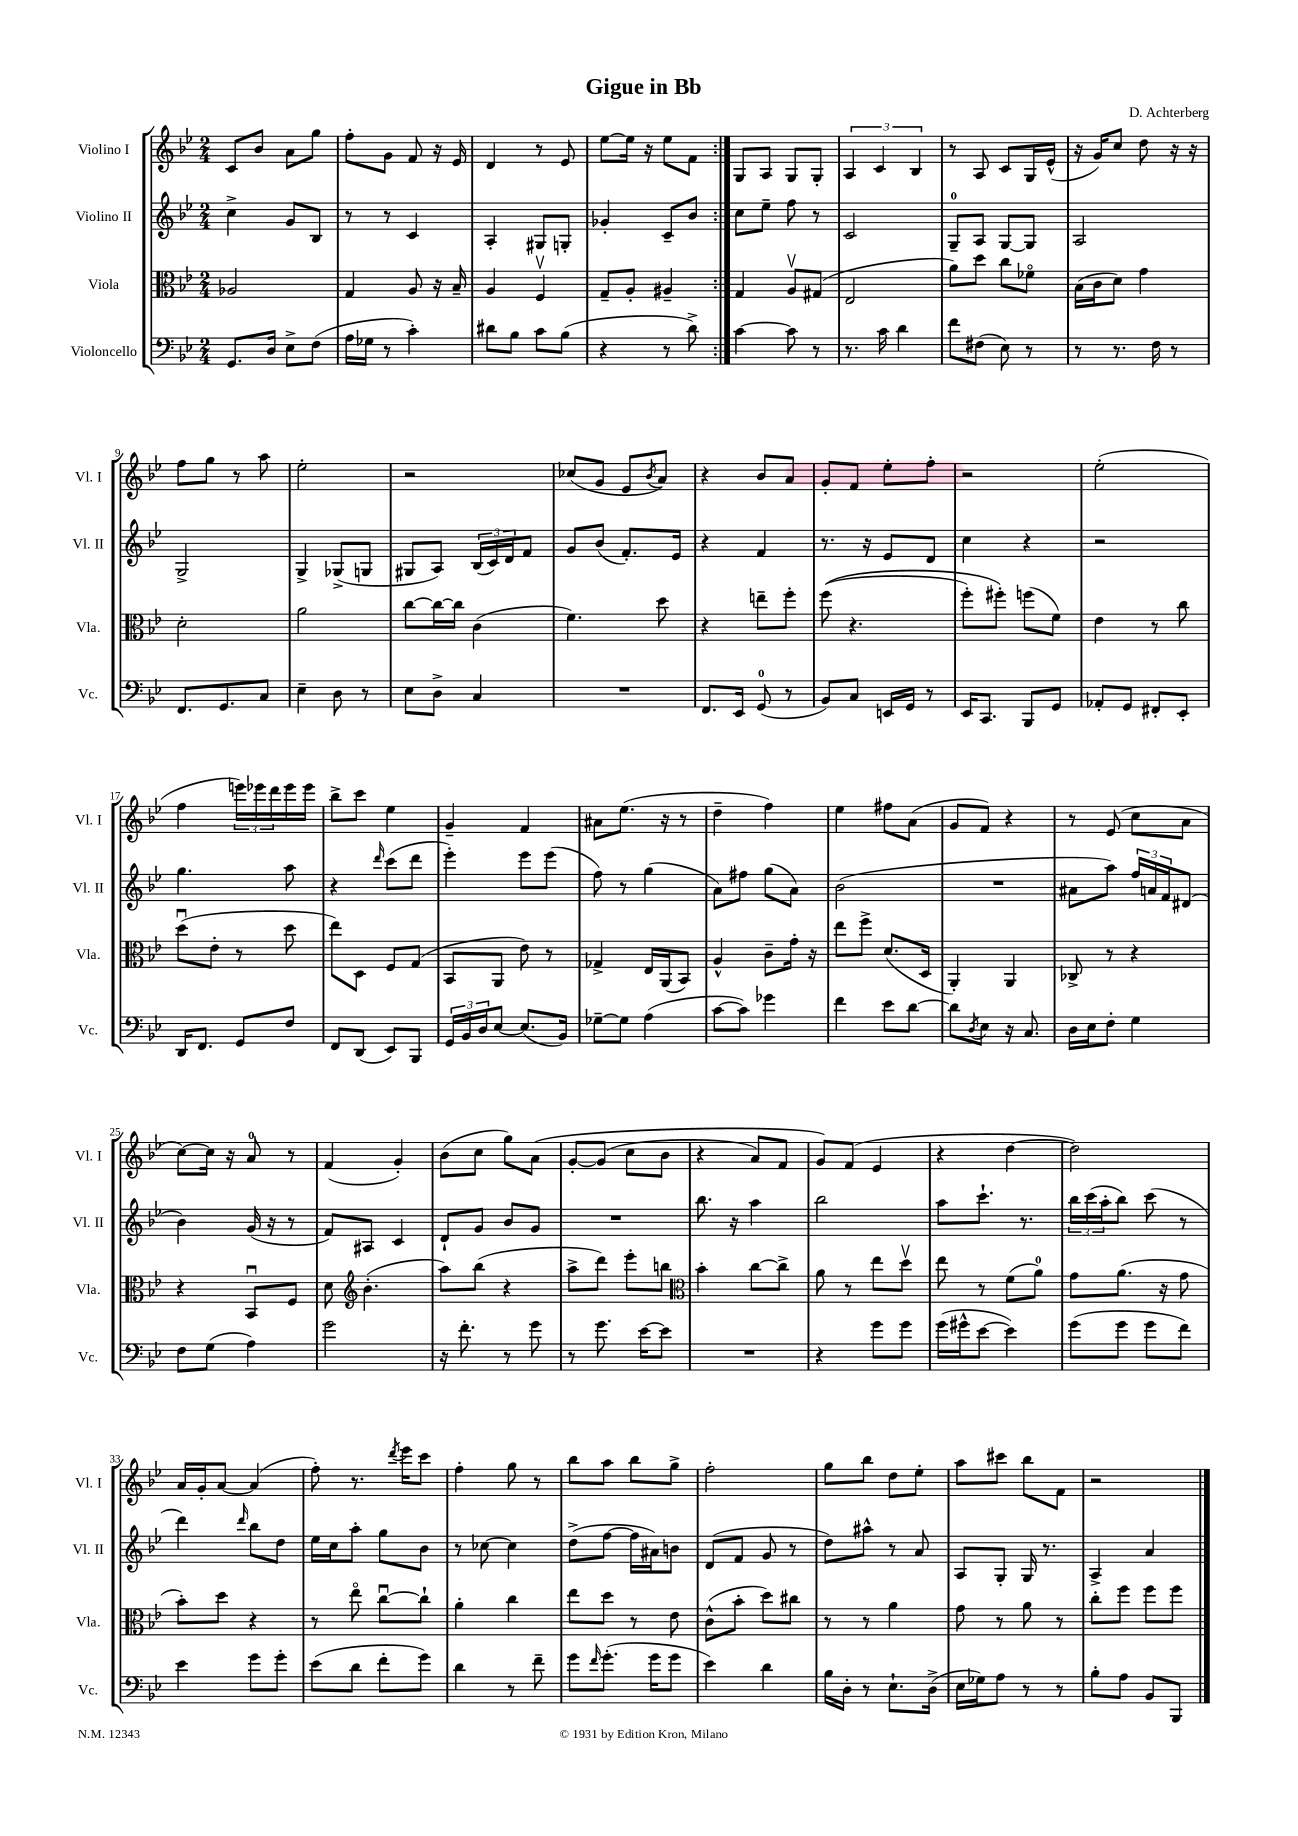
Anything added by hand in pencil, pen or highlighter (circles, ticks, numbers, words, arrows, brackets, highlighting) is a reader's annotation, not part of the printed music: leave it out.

**kern	**kern	**kern	**kern
*part4	*part3	*part2	*part1
*staff4	*staff3	*staff2	*staff1
*I"Violoncello	*I"Viola	*I"Violino II	*I"Violino I
*I'Vc.	*I'Vla.	*I'Vl. II	*I'Vl. I
*clefF4	*clefC3	*clefG2	*clefG2
*k[b-e-]	*k[b-e-]	*k[b-e-]	*k[b-e-]
*M2/4	*M2/4	*M2/4	*M2/4
=1	=1	=1	=1
8.GG/L	2A-X/	4cc^\	8c/L
.	.	.	8b-/J
16D/Jk	.	.	.
8E-^\L	.	8g/L	8a\L
(8F\J	.	8B-/J	8gg\J
=2	=2	=2	=2
16A\LL	4G/	8r	8ff'\L
16G-X\JJ	.	.	.
8r	.	8r	8g\J
4c'\)	8A/	4c/	8f/
.	16r	.	16r
.	16B-~/	.	16e-/
=3	=3	=3	=3
8d#X\L	4A/	4A'/	4d/
8B-\J	.	.	.
8c\L	4Fv/	8G#X/L	8r
(8B-\J	.	8Gn'/J	8e-/
=4	=4	=4	=4
4r	8G~/L	4g-X'/	[8ee-\L
.	8A'/J	.	16ee-\Jk]
.	.	.	16r
8r	4A#X~/	8c~/L	8ee-\L
8d^\)	.	8b-/J	8f\J
=5:|!	=5:|!	=5:|!	=5:|!
[4c\	4G/	8cc\L	8G/L
.	.	8ee-~\J	8A/J
8c\]	8Av/L	8ff\	8G/L
8r	(8G#X/J	8r	8G'/J
=6	=6	=6	=6
8.r	2E-/	2c/	6A/
.	.	.	6c/
16c\	.	.	.
4d\	.	.	.
.	.	.	6B-/
=7	=7	=7	=7
8f\L	8a\L)	8G~/L	8r
(8F#X\J	8dd\J	8A/J	8A/
8E-\)	8cc\L	[8G/L	8c/L
8r	8f-X\J	8G/J]	16G/L
.	.	.	(16e-^^/JJ
=8	=8	=8	=8
8r	(16B-\LL	2A/	16r
.	16c\J	.	16g/KL)
8.r	8d\J)	.	8cc/J
.	4g\	.	8dd\
16F\	.	.	.
8r	.	.	16r
.	.	.	16r
!!LO:LB:g=z
=9	=9	=9	=9
8.FF/L	2d'\	2G^/	8ff\L
.	.	.	8gg\J
8.GG/	.	.	.
.	.	.	8r
8C/J	.	.	8aa\
=10	=10	=10	=10
4E-~\	2a\	4G^/	2ee-'\
8D\	.	(8G-X^/L	.
8r	.	8Gn/J	.
=11	=11	=11	=11
8E-\L	[8cc\L	8G#X/L	2r
8D^\J	16cc\L_	8A/J)	.
.	16cc\JJ]	.	.
4C/	(4c\	(24B-/LL	.
.	.	24c/)	.
.	.	24d/J	.
.	.	8f/J	.
=12	=12	=12	=12
2r	4.f\)	8g/L	(8cc-X/L
.	.	(8b-/J	8g/J
.	.	8.f'/L)	8e-/L
.	.	.	8qb-/
.	8dd\	.	8a/J)
.	.	16e-/Jk	.
=13	=13	=13	=13
8.FF/L	4r	4r	4r
16EE-/Jk	.	.	.
(8GG/	8een~\L	4f/	8b-/L
8r	8ff'\J	.	8a/J
=14	=14	=14	=14
8BB-/L)	((8ff\	8.r	8g'/L
8C/J	4.r	.	8f/J
.	.	16r	.
16EEn/LL	.	8e-/L	8ee-'\L
16GG/JJ	.	.	.
8r	.	8d/J	8ff'\J
=15	=15	=15	=15
16EE-/KL	8ff'\L)	4cc\	2r
8.CC/J	.	.	.
.	8ff#X'\J)	.	.
8BBB-/L	(8ffn\L	4r	.
8GG/J	8f\J)	.	.
=16	=16	=16	=16
8AA-X'/L	4e-\	2r	(2ee-'\
8GG/J	.	.	.
8FF#X'/L	8r	.	.
8EE-'/J	8cc\	.	.
!!LO:LB:g=z
=17	=17	=17	=17
16DD/KL	(8ddu\L	4.gg\	4ff\
8.FF/J	.	.	.
.	8e-'\J	.	.
8GG/L	8r	.	24eeen\LL)
.	.	.	24eee-X\
.	.	.	24ddd\
8F/J	8dd\	8aa\	16eee-\
.	.	.	16eee-\JJ
=18	=18	=18	=18
8FF/L	8ee-\L)	4r	8bb-^\L
(8DD/J	8D\J	.	8ccc\J
.	.	16qqddd/	.
8EE-/L)	8F/L	(8ccc\L	4ee-\
8BBB-/J	(8G/J	8ddd\J	.
=19	=19	=19	=19
24GG/LL	8BB-/L	4eee-'\)	4g~/
24BB-/	.	.	.
24D/J	.	.	.
[8E-/J	8AA/J	.	.
(8.E-/L]	8e-\)	8eee-\L	4f/
.	8r	(8eee-\J	.
16BB-/Jk)	.	.	.
=20	=20	=20	=20
[8G-X~\L	4G-X^/	8ff\)	8a#X\L
8G-\J]	.	8r	(8.ee-\J
(4A\	16E-/LL	(4gg\	.
.	(16AA/J	.	16r
.	8BB-/J)	.	8r
=21	=21	=21	=21
[8c\L	4A^^/	8a\L)	4dd~\
8c\J])	.	8ff#X\J	.
4g-X\	8c~\L	(8gg\L	4ff\)
.	16g'\Jk	8a\J)	.
.	16r	.	.
=22	=22	=22	=22
4f\	8ee-\L	(2b-\	4ee-\
.	8ff^\J	.	.
8e-\L	(8.d/L	.	8ff#X\L
[8d\J	.	.	(8a\J
.	16D/Jk	.	.
=23	=23	=23	=23
8d\L]	4AA'/)	2r	8g/L
8qD/	.	.	.
8E-\J	.	.	8f/J)
16r	4AA/	.	4r
8.C/	.	.	.
=24	=24	=24	=24
16D\LL	8C-X^/	8a#X\L	8r
16E-\J	.	.	.
8F'\J	8r	8aa\J)	(8e-/
4G\	4r	24ff/LL	8cc\L
.	.	24an/	.
.	.	24f/J	.
.	.	(8d#X/J	8a\J
!!LO:LB:g=z
=25	=25	=25	=25
8F\L	4r	4b-\)	[8cc\L)
(8G\J	.	.	16cc\Jk]
.	.	.	16r
4A\)	8BB-u/L	(16g/	8a/
.	.	16r	.
.	8F/J	8r	8r
=26	=26	=26	=26
2g\	8d\	8f/L)	(4f/
*	*clefG2	*	*
.	(4.b-'\	8A#X/J	.
.	.	4c/	4g'/)
=27	=27	=27	=27
16r	8aa\L)	8d`/L	(8b-\L
8.f'\	.	.	.
.	(8bb-\J	8g/J	8cc\J
8r	4r	8b-/L	8gg\L)
8g\	.	8g/J	(8a\J
=28	=28	=28	=28
8r	8aa^\L	2r	[8g'/L
8.g\	8ddd\J)	.	(8g/J]
.	8eee-'\L	.	8cc\L
[16e-\KL	.	.	.
8e-\J]	8bbn\J	.	8b-\J
=29	=29	=29	=29
*	*clefC3	*	*
2r	4b-'\	8.bb-\	4r
.	.	16r	.
.	[8cc\L	4aa\	8a/L)
.	8cc^\J]	.	8f/J
=30	=30	=30	=30
4r	8a\	2bb-\	8g/L)
.	8r	.	(8f/J
8g\L	8ee-\L	.	4e-/
8g\J	8ddv\J	.	.
=31	=31	=31	=31
(16g\LL	8ee-\	8aa\L	4r
16g#X^^\J	.	.	.
[8e-\J	8r	8.ccc`\J	.
4e-\])	(8f\L	.	[4dd\
.	.	8.r	.
.	8a\J)	.	.
=32	=32	=32	=32
(8g\L	8g\L	24bb-\LL	2dd\])
.	.	(24ccc\	.
.	.	24aa'\J	.
8g\J	(8.a\J	8bb-\J)	.
8g\L	.	(8ccc\	.
.	16r	.	.
8f\J)	8g\	8r	.
!!LO:LB:g=z
=33	=33	=33	=33
4e-\	8b-'\L)	4ddd\)	16a/LL
.	.	.	16g'/J
.	8dd\J	.	[8a/J
.	.	16qqddd/	.
8g\L	4r	8bb-\L	(4a/]
8g'\J	.	8dd\J	.
=34	=34	=34	=34
(8e-\L	8r	16ee-\LL	8ff'\)
.	.	16cc\J	.
8d\J	8ee-\	8aa'\J	8.r
8f'\L	[8ccu\L	8gg\L	.
.	.	.	8qddd/
.	.	.	16eee-\KL
8g\J)	8cc`\J]	8b-\J	8ccc\J
=35	=35	=35	=35
4d\	4a'\	8r	4ff'\
.	.	[8cc-X\	.
8r	4cc\	4cc-\]	8gg\
8f~\	.	.	8r
=36	=36	=36	=36
8g\L	8ee-\L	(8dd^\L	8bb-\L
16qqf/	.	.	.
(8.g'\J	8dd\J	[8ff\J	8aa\J
.	8r	16ff\LL]	8bb-\L
16g\KL	.	16a#X\J)	.
8g\J	8e-\	8bn\J	8gg^\J
=37	=37	=37	=37
4e-\)	(8c^^\L	(8d/L	2ff'\
.	8b-'\J	8f/J	.
4d\	8dd\L)	8g/	.
.	8cc#X\J	8r	.
=38	=38	=38	=38
16B-\LL	8r	8dd\L)	8gg\L
16D'\JJ	.	.	.
8r	8r	8aa#X^^\J	8bb-\J
8.E-`\L	4a\	8r	8dd\L
.	.	8a/	8ee-'\J
(16D^\Jk	.	.	.
=39	=39	=39	=39
16E-\LL	8g\	8A/L	8aa\L
16G-X\J)	.	.	.
8A\J	8r	8G'/J	8ccc#X\J
8r	8a\	16G/	8bb-\L
.	.	8.r	.
8r	8r	.	8f\J
=40	=40	=40	=40
8B-'\L	8cc'\L	4A^/	2r
8A\J	8ff\J	.	.
8BB-/L	8ff\L	4a/	.
8BBB-/J	8ff\J	.	.
==	==	==	==
*-	*-	*-	*-
